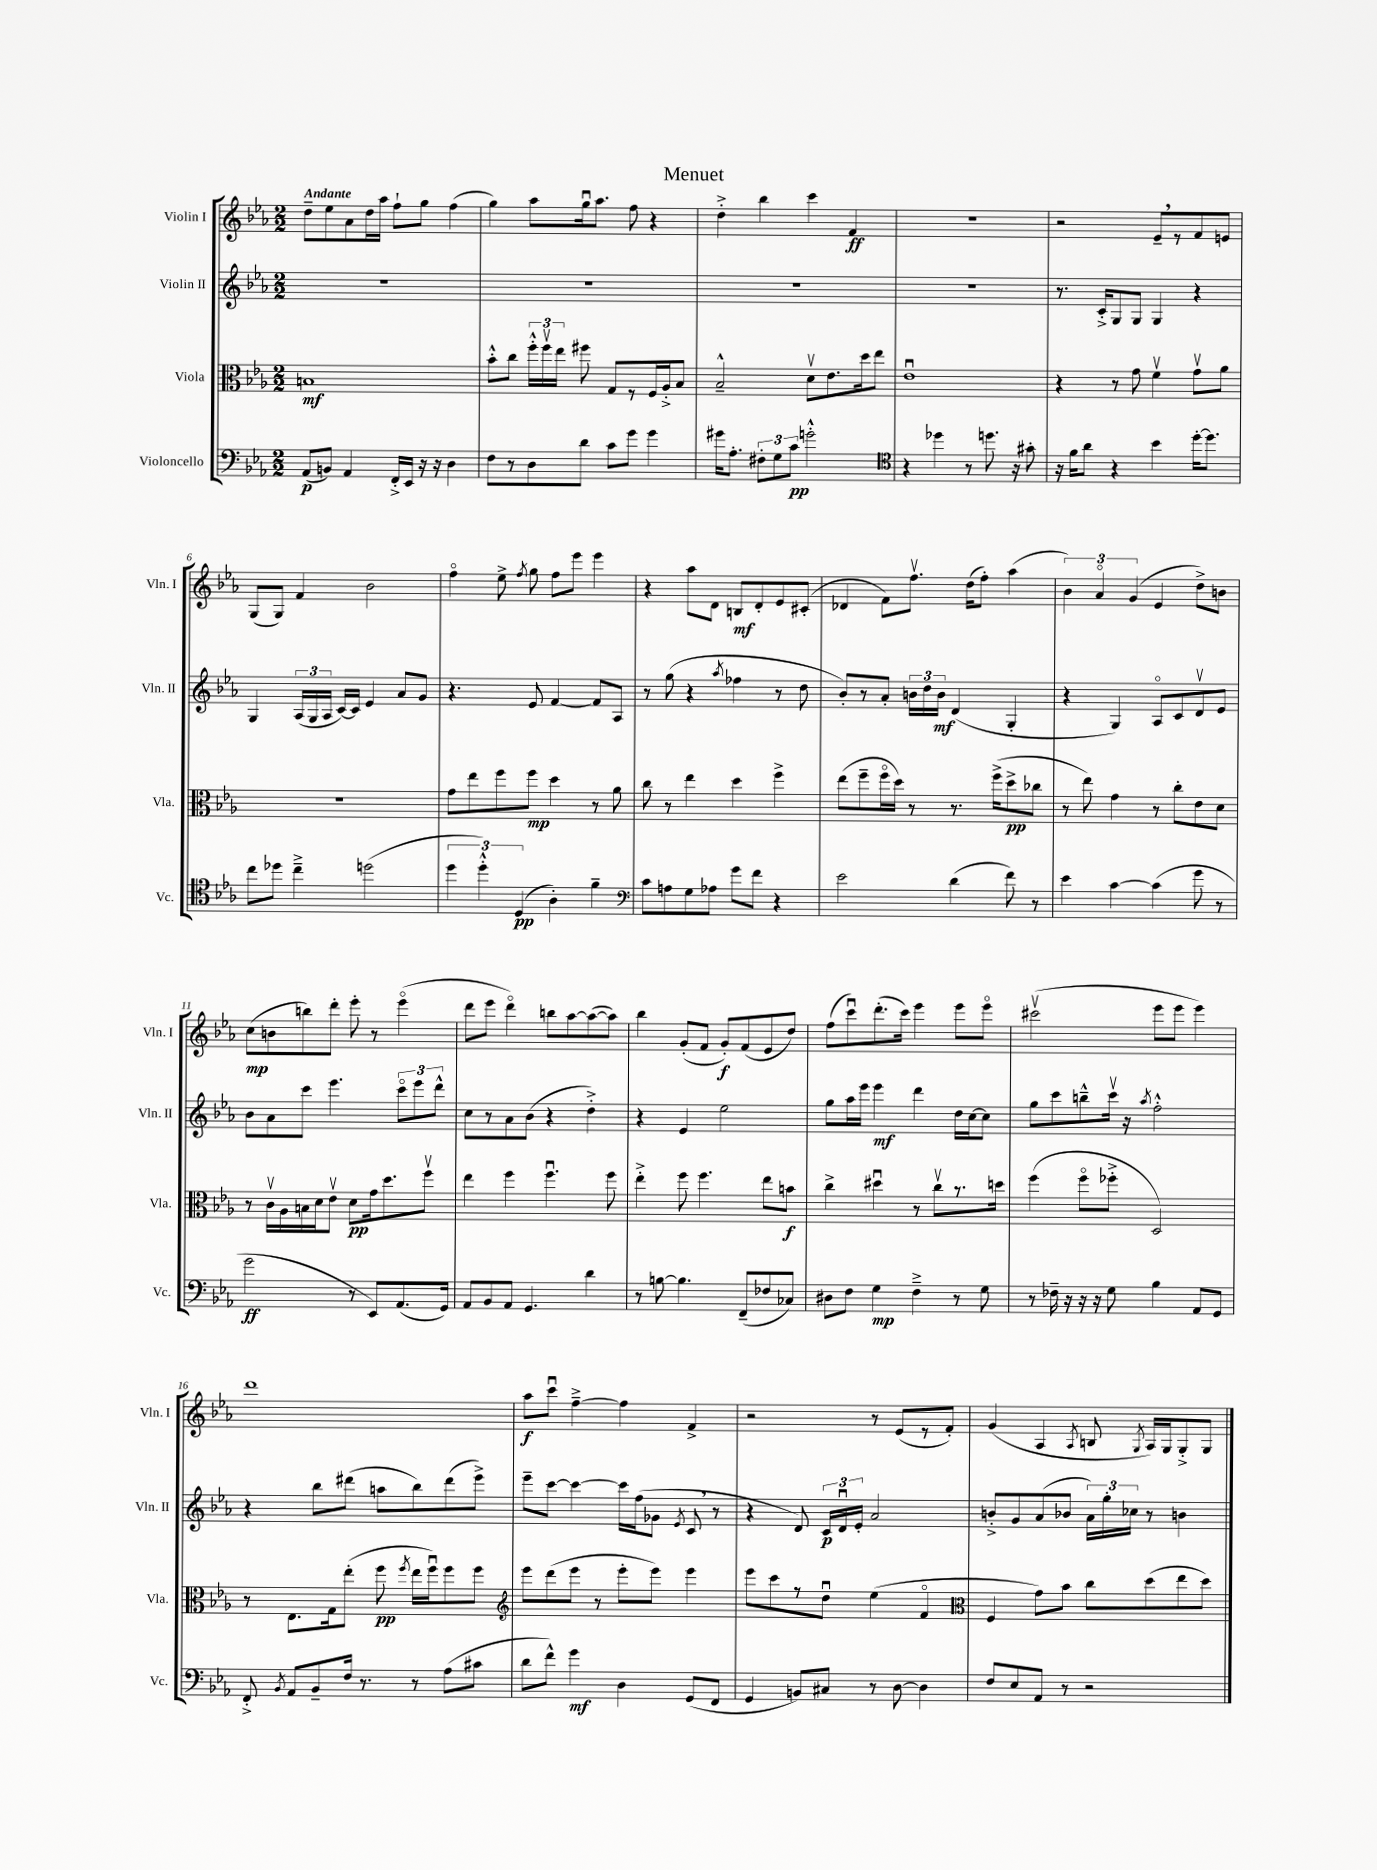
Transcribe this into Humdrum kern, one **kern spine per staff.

**kern	**dynam	**kern	**dynam	**kern	**dynam	**kern	**dynam
*part4	*part4	*part3	*part3	*part2	*part2	*part1	*part1
*staff4	*staff4	*staff3	*staff3	*staff2	*staff2	*staff1	*staff1
*I"Violoncello	*	*I"Viola	*	*I"Violin II	*	*I"Violin I	*
*I'Vc.	*	*I'Vla.	*	*I'Vln. II	*	*I'Vln. I	*
*clefF4	*	*clefC3	*	*clefG2	*	*clefG2	*
*k[b-e-a-]	*	*k[b-e-a-]	*	*k[b-e-a-]	*	*k[b-e-a-]	*
*M2/2	*	*M2/2	*	*M2/2	*	*M2/2	*
=1	=1	=1	=1	=1	=1	=1	=1
!	!	!	!	!	!	!LO:TX:a:B:t=Andante	!
(8AA-/L	p	1Bn	mf	1r	.	8dd~\L	.
8BBn/J)	.	.	.	.	.	8ee-\	.
4AA-/	.	.	.	.	.	8a-\	.
.	.	.	.	.	.	16dd\L	.
.	.	.	.	.	.	16aa-\JJ	.
16FF'^/LL	.	.	.	.	.	8ff`\L	.
16EE-/JJ	.	.	.	.	.	.	.
16r	.	.	.	.	.	8gg\J	.
16r	.	.	.	.	.	.	.
4D\	.	.	.	.	.	(4ff\	.
=2	=2	=2	=2	=2	=2	=2	=2
8F\L	.	8b-'^^\L	.	1r	.	4gg\)	.
8r	.	8cc\J	.	.	.	.	.
8D\	.	24ff'^^\LL	.	.	.	8aa-\L	.
.	.	24ffv\	.	.	.	.	.
.	.	24ee-\JJ	.	.	.	.	.
8d\J	.	8ff#X\	.	.	.	16ggu\k	.
.	.	.	.	.	.	8.aa-\J	.
8c\L	.	8G/L	.	.	.	.	.
8g\J	.	8r	.	.	.	8ff\	.
4g\	.	16F/L	.	.	.	4r	.
.	.	16A-'^/J	.	.	.	.	.
.	.	8B-/J	.	.	.	.	.
=3	=3	=3	=3	=3	=3	=3	=3
16g#X\KL	.	2B-~^^/	.	1r	.	4dd'^\	.
8.A-'\J	.	.	.	.	.	.	.
12F#X'\L	.	.	.	.	.	4bb-\	.
12G\	.	.	.	.	.	.	.
12c\J	pp	.	.	.	.	.	.
2gn'^^\	.	8dv\L	.	.	.	4ccc\	.
.	.	8.e-\	.	.	.	.	.
.	.	.	.	.	.	4f/	ff
.	.	16dd\k	.	.	.	.	.
.	.	8ee-\J	.	.	.	.	.
=4	=4	=4	=4	=4	=4	=4	=4
*clefC4	*	*	*	*	*	*	*
4r	.	1e-u	.	1r	.	1r	.
4dd-X\	.	.	.	.	.	.	.
8r	.	.	.	.	.	.	.
8.ddn\	.	.	.	.	.	.	.
16r	.	.	.	.	.	.	.
8g#X'\	.	.	.	.	.	.	.
=5	=5	=5	=5	=5	=5	=5	=5
16r	.	4r	.	8.r	.	2r	.
16f\KL	.	.	.	.	.	.	.
8a-\J	.	.	.	.	.	.	.
.	.	.	.	16c'^/KL	.	.	.
4r	.	8r	.	8G/	.	.	.
.	.	8g\	.	8G/J	.	.	.
4b-\	.	4fv\	.	4G/	.	8e-~,/L	.
.	.	.	.	.	.	8r	.
[16dd'\KL	.	8gv\L	.	4r	.	8f/	.
8.dd\J]	.	.	.	.	.	.	.
.	.	8a-\J	.	.	.	8en/J	.
!!LO:LB:g=z
=6	=6	=6	=6	=6	=6	=6	=6
8cc\L	.	1r	.	4G/	.	(8G/L	.
8dd-X\J	.	.	.	.	.	8G/J)	.
4cc~^\	.	.	.	(24A-/LL	.	4f/	.
.	.	.	.	24G/	.	.	.
.	.	.	.	24A-/JJ	.	.	.
.	.	.	.	[16c/LL)	.	.	.
.	.	.	.	16c/JJ]	.	.	.
(2ddn\	.	.	.	4e-/	.	2b-\	.
.	.	.	.	8a-/L	.	.	.
.	.	.	.	8g/J	.	.	.
=7	=7	=7	=7	=7	=7	=7	=7
6dd\	.	8g\L	.	4.r	.	4ff\	.
.	.	8ee-\	.	.	.	.	.
6dd'^^\)	.	.	.	.	.	.	.
.	.	8ff\	.	.	.	8ee-^\	.
(6D/	pp	.	.	.	.	.	.
.	.	.	.	.	.	8qff/	.
.	.	8ff\J	mp	8e-/	.	8gg\	.
4A-'\)	.	4dd\	.	[4f/	.	8ff\L	.
.	.	.	.	.	.	8eee-\J	.
4f~\	.	8r	.	8f/L]	.	4eee-\	.
.	.	8a-\	.	8A-/J	.	.	.
=8	=8	=8	=8	=8	=8	=8	=8
*clefF4	*	*	*	*	*	*	*
8c\L	.	8cc\	.	8r	.	4r	.
8An\	.	8r	.	(8gg\	.	.	.
8G\	.	4ee-\	.	4r	.	8aa-\L	.
8A-X\J	.	.	.	.	.	8d\J	.
.	.	.	.	8qaa-/	.	.	.
8g\L	.	4dd\	.	4ff-X\	.	8Bn/L	mf
8f\J	.	.	.	.	.	8d'/	.
4r	.	4ff^\	.	8r	.	8e-/	.
.	.	.	.	8dd\	.	(8c#X'/J	.
=9	=9	=9	=9	=9	=9	=9	=9
2e-\	.	(8ee-\L	.	8b-'/L)	.	4d-X/	.
.	.	8ff~\	.	8r	.	.	.
.	.	16ff\L	.	8a-'/J	.	8f\L)	.
.	.	16dd\JJ)	.	.	.	.	.
.	.	8r	.	24bn\LL	.	8.ffv\J	.
.	.	.	.	24dd\	.	.	.
.	.	.	.	24b\JJ	mf	.	.
(4d\	.	8.r	.	(4d/	.	.	.
.	.	.	.	.	.	(16dd\KL	.
.	.	.	.	.	.	8ff'\J)	.
.	.	(16ff^\KL	.	.	.	.	.
8f\)	.	8dd^\	pp	4G'/	.	(4aa-\	.
8r	.	8cc-X\J	.	.	.	.	.
=10	=10	=10	=10	=10	=10	=10	=10
4e-\	.	8r	.	4r	.	6b-\)	.
.	.	8ee-\)	.	.	.	.	.
.	.	.	.	.	.	6a-/	.
[4c\	.	4g\	.	4G/)	.	.	.
.	.	.	.	.	.	(6g/	.
(4c\]	.	8r	.	8A-/L	.	4e-/	.
.	.	8cc'\L	.	8c/	.	.	.
8g\	.	8e-\	.	8dv/	.	8dd^\L)	.
8r	.	8d\J	.	8e-/J	.	8bn\J	.
!!LO:LB:g=z
=11	=11	=11	=11	=11	=11	=11	=11
2g\	ff	8r	.	8b-\L	.	(8cc\L	mp
.	.	16cv\LL	.	8a-\	.	8bn\	.
.	.	16A-\	.	.	.	.	.
.	.	16Bn\	.	8ccc\J	.	8bbn\)	.
.	.	16d\J	.	.	.	.	.
.	.	8e-v\J	.	4.eee-\	.	8ddd'\J	.
8r	.	8d\L	pp	.	.	8eee-'\	.
8EE-/L)	.	16g\k	.	.	.	8r	.
.	.	8.dd\	.	.	.	.	.
(8.AA-/	.	.	.	12ccc\L	.	(4eee-\	.
.	.	.	.	12eee-\	.	.	.
.	.	8ffv\J	.	.	.	.	.
.	.	.	.	12ddd^^\J	.	.	.
16GG/Jk)	.	.	.	.	.	.	.
=12	=12	=12	=12	=12	=12	=12	=12
8AA-/L	.	4ee-\	.	8cc\L	.	8ddd\L	.
8BB-/	.	.	.	8r	.	8eee-\J	.
8AA-/J	.	4ff\	.	8a-\	.	4ddd\)	.
4.GG/	.	.	.	(8b-\J	.	.	.
.	.	4.ffu\	.	4r	.	8bbn\L	.
.	.	.	.	.	.	[8aa-\	.
4d\	.	.	.	4dd'^\)	.	(8aa-\_	.
.	.	8ff\	.	.	.	8aa-\J])	.
=13	=13	=13	=13	=13	=13	=13	=13
8r	.	4ee-'^\	.	4r	.	4bb-\	.
[8Bn\	.	.	.	.	.	.	.
4.B\]	.	8ff\	.	4e-/	.	(8g'/L	.
.	.	4.ff\	.	.	.	8f/J	.
.	.	.	.	2ee-\	.	8g'/L)	f
(8FF~/L	.	.	.	.	.	(8f/	.
8F-X/	.	8ee-\L	.	.	.	8e-/	.
8C-X/J)	.	8bn\J	f	.	.	8dd/J)	.
=14	=14	=14	=14	=14	=14	=14	=14
8D#X\L	.	4cc^\	.	8gg\L	.	(8ff\L	.
8F\J	.	.	.	16aa-\L	.	8cccu\)	.
.	.	.	.	16eee-\JJ	.	.	.
4G\	mp	4dd#Xu\	.	4eee-\	mf	(8.ddd'\	.
.	.	.	.	.	.	16ccc\Jk)	.
4F~^\	.	8r	.	4ddd\	.	4eee-\	.
.	.	8ccv\L	.	.	.	.	.
8r	.	8.r	.	16dd\LL	.	8eee-\L	.
.	.	.	.	[16cc\J	.	.	.
8G\	.	.	.	8cc\J]	.	8eee-\J	.
.	.	16ddn\Jk	.	.	.	.	.
=15	=15	=15	=15	=15	=15	=15	=15
8r	.	(4ff\	.	8gg\L	.	(2ccc#Xv\	.
16F-X~\	.	.	.	8ccc\	.	.	.
16r	.	.	.	.	.	.	.
16r	.	8ff\L	.	8bbn~^^\	.	.	.
16r	.	.	.	.	.	.	.
8G\	.	8ff-X'^\J	.	16cccv\Jk	.	.	.
.	.	.	.	16r	.	.	.
.	.	.	.	8qaa-/	.	.	.
4B-\	.	2D/)	.	2ff'^^\	.	8eee-\L	.
.	.	.	.	.	.	8eee-\J	.
8AA-/L	.	.	.	.	.	4eee-\)	.
8GG/J	.	.	.	.	.	.	.
!!LO:LB:g=z
=16	=16	=16	=16	=16	=16	=16	=16
8FF'^/	.	8r	.	4r	.	1ddd	.
8qBB-/	.	.	.	.	.	.	.
8AA-/L	.	8.E-\L	.	.	.	.	.
8BB-~/	.	.	.	8bb-\L	.	.	.
.	.	16G\k	.	.	.	.	.
16F/Jk	.	(8ee-'\J	.	(8ddd#X\J	.	.	.
8.r	.	.	.	.	.	.	.
.	.	8ff\	pp	8aan\L	.	.	.
.	.	8qff/	.	.	.	.	.
8r	.	16ee-\LL	.	8bb-\)	.	.	.
.	.	16ffu\J)	.	.	.	.	.
(8A-\L	.	8ff\	.	(8ddd#\	.	.	.
8c#X\J	.	8ff\J	.	8eee-^\J)	.	.	.
=17	=17	=17	=17	=17	=17	=17	=17
*	*	*clefG2	*	*	*	*	*
8d\L	.	8eee-\L	.	8eee-~\L	.	8aa-\L	f
8f^^\J)	.	(8ddd\	.	[8ccc\J	.	8cccu\J	.
4g\	mf	8eee-\J	.	4ccc\_	.	[4ff~^\	.
.	.	8r	.	.	.	.	.
4D\	.	8eee-'\L	.	16ccc\LL]	.	4ff\]	.
.	.	.	.	(16ff\J	.	.	.
.	.	8eee-\J)	.	8g-X\J	.	.	.
.	.	.	.	8qe-/	.	.	.
(8GG/L	.	4eee-\	.	8c,/	.	4f^/	.
8FF/J	.	.	.	8r	.	.	.
=18	=18	=18	=18	=18	=18	=18	=18
4GG/	.	8eee-\L	.	4r	.	2r	.
.	.	8ccc\	.	.	.	.	.
8BBn/L)	.	8r	.	8d/)	.	.	.
8C#X/J	.	8ddu\J	.	24c/LL	p	.	.
.	.	.	.	24du/	.	.	.
.	.	.	.	24e-'/JJ	.	.	.
8r	.	(4ee-\	.	2a-/	.	8r	.
[8D\	.	.	.	.	.	(8e-/L	.
4D\]	.	4f/	.	.	.	8r	.
.	.	.	.	.	.	8f'/J)	.
=19	=19	=19	=19	=19	=19	=19	=19
*	*	*clefC3	*	*	*	*	*
8F/L	.	4F/	.	8bn'^/L	.	(4g/	.
8E-/	.	.	.	8g/	.	.	.
8AA-/J	.	8g\L)	.	(8a-/	.	4A-/	.
8r	.	8b-\J	.	8b-X/J	.	.	.
.	.	.	.	.	.	8qA-/	.
2r	.	8cc\L	.	24a-\LL)	.	8Bn/	.
.	.	.	.	24gg'\	.	.	.
.	.	.	.	24cc-X\JJ	.	.	.
.	.	.	.	.	.	8qG/	.
.	.	(8dd\	.	8r	.	16A-/LL)	.
.	.	.	.	.	.	16G/J	.
.	.	8ee-\	.	4bn\	.	8G'^/	.
.	.	8dd\J)	.	.	.	8G/J	.
==	==	==	==	==	==	==	==
*-	*-	*-	*-	*-	*-	*-	*-
